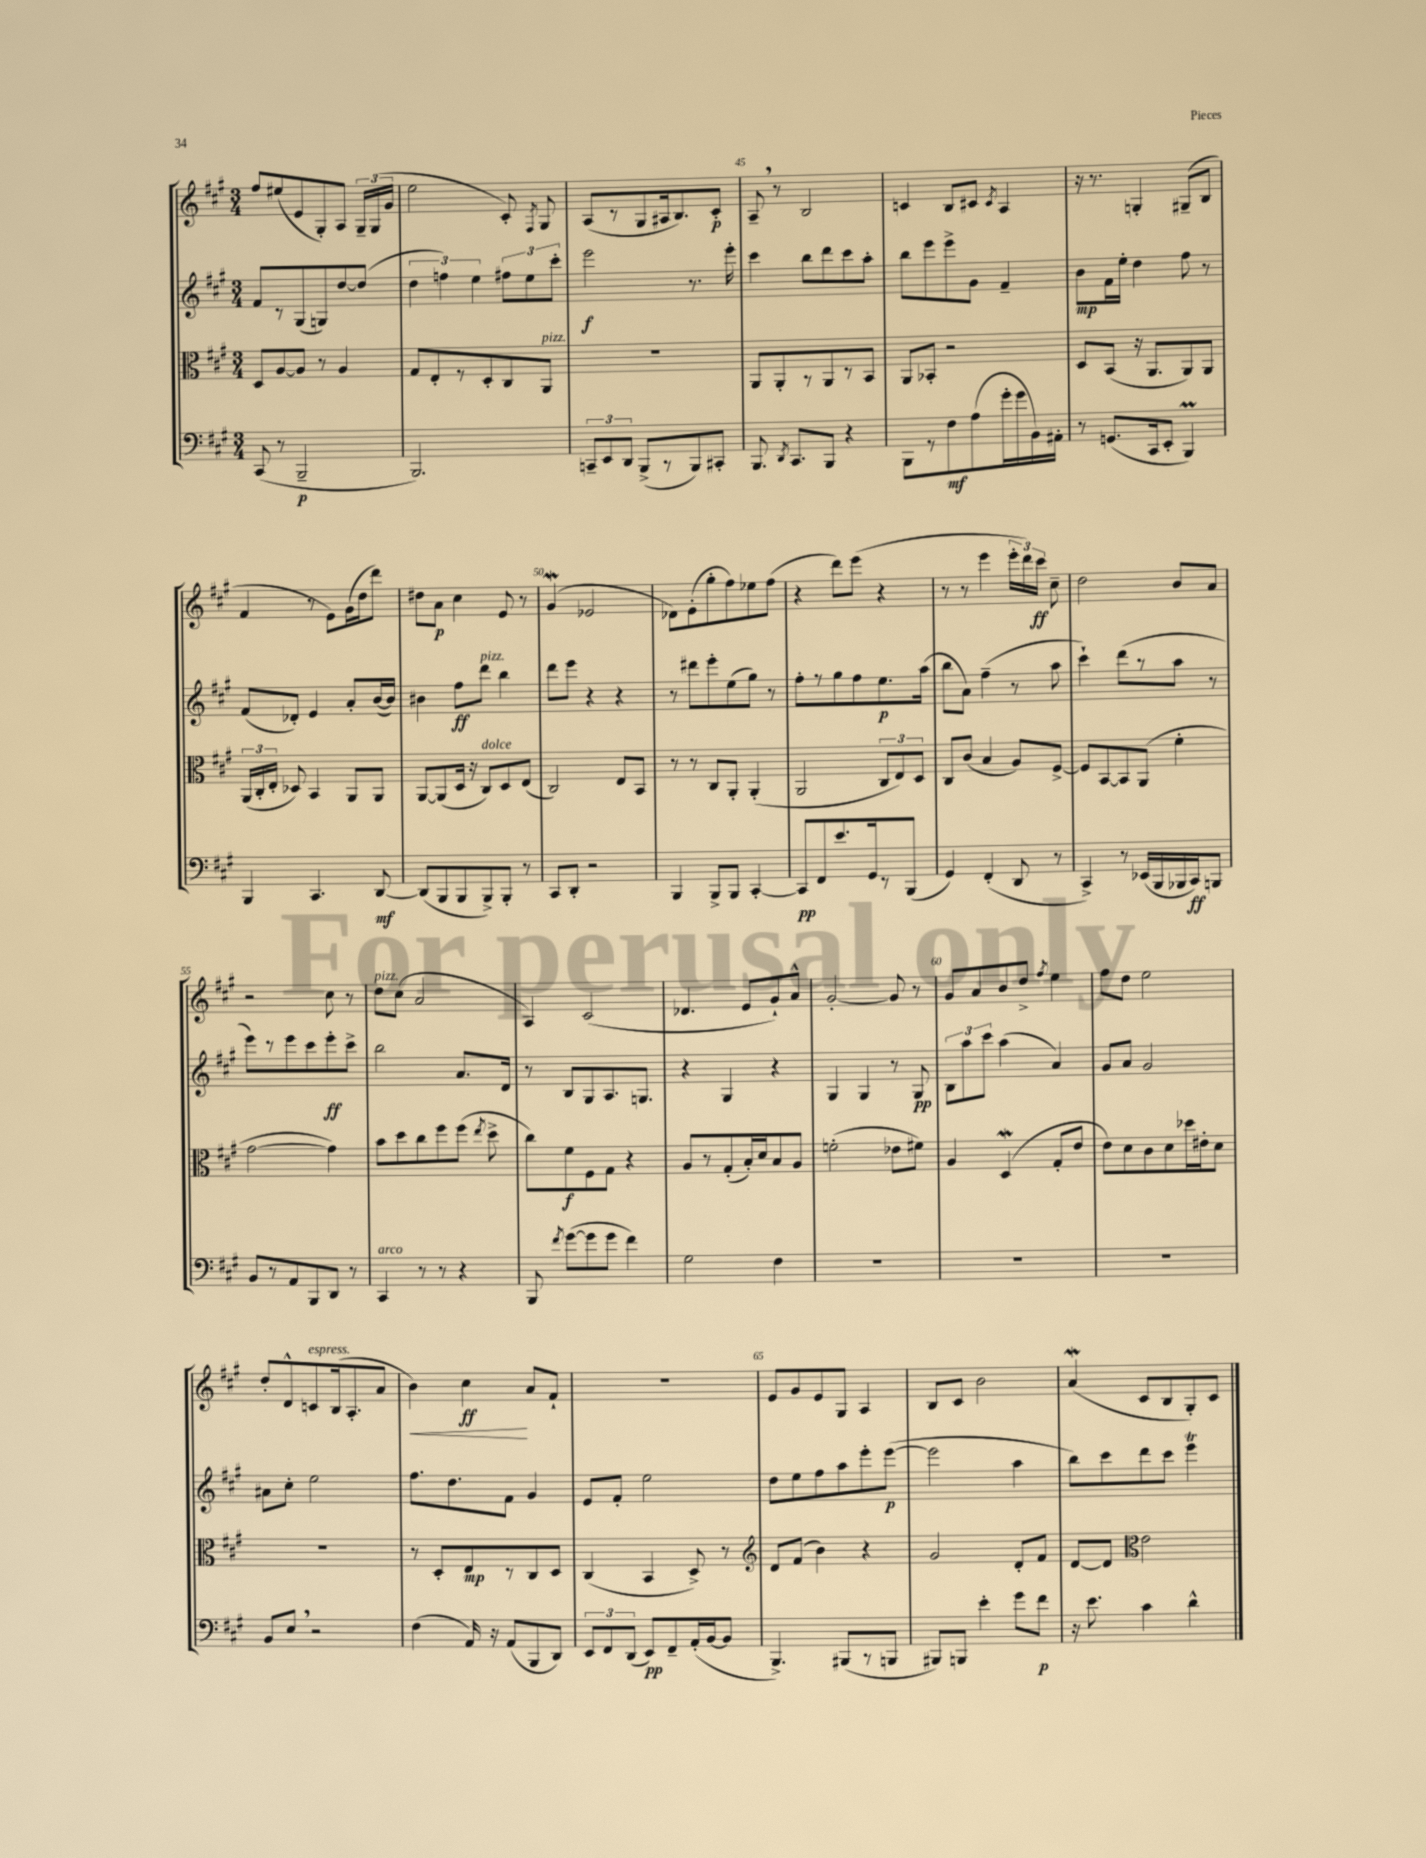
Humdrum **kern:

**kern	**kern	**kern	**kern
*staff4	*staff3	*staff2	*staff1
*clefF4	*clefC3	*clefG2	*clefG2
*k[f#c#g#]	*k[f#c#g#]	*k[f#c#g#]	*k[f#c#g#]
*M3/4	*M3/4	*M3/4	*M3/4
(8CC#	8D	8f#	8ff#
8r	[8A	8r	(8ee#
2BBB~	8A]	(8G#	8e
.	8r	8G)	8G#')
.	4A	[8dd	8A
.	.	(8dd]	24G#~
.	.	.	(24G#
.	.	.	24g#
=	=	=	=
2.BBB)	8G#	6dd	2ee
.	8E'	.	.
.	.	6ff)	.
.	8r	.	.
.	.	6ee	.
.	8D'	.	.
.	8C#	12ff#	8c#')
.	.	12ee	.
.	.	.	8qF#
.	8AA	.	8G#
.	.	12ccc#'	.
=	=	=	=
12CC~	2.r	2eee	(8A
12EE	.	.	.
.	.	.	8r
12DD	.	.	.
(8BBB^	.	.	8G#
8r	.	.	16A#
.	.	.	8.B)
8BBB)	.	8.r	.
8CC#'	.	.	8c#'
.	.	16eee'	.
=	=	=	=
8.BBB	8AA	4ccc#	8A~
.	8AA'	.	8r
8qDD	.	.	.
8.CC#	.	.	.
.	8r	8bb	2B
8BBB	8AA	8ddd	.
4r	8r	8ccc#	.
.	8BB	8aa'	.
=	=	=	=
8BBB	8AA	8bb	4c
8r	8BB-'	8eee	.
8F#	2r	8eee^	8B
(8A	.	8g#	8c#
.	.	.	8qc#
16g#'	.	4f#~	4A
16g#	.	.	.
16BB)	.	.	.
16AA#'	.	.	.
=	=	=	=
8r	8D	8b	16r
.	.	.	8.r
(8.GG	(8BB	16f#	.
.	.	16ee'	.
.	16r	4dd	4G'
16CC#	8.AA	.	.
8EE'	.	.	.
4BBB)	8AA)	8ff#	(8G#~
.	8AA	8r	8B
=	=	=	=
4BBB	(24AA	(8f#	4f#
.	24C#'	.	.
.	24E'	.	.
.	8D-)	8d-')	.
4.CC#	4BB	4e	8r
.	.	.	8e)
.	8AA	8a'	(16g#
.	.	.	16dd
[8DD	8AA	([16b	8ddd)
.	.	16b])	.
=	=	=	=
(8DD]	[8AA	4b#	8dd#
8BBB	(8AA]	.	8a
8BBB	16D	8ff#	4cc#
.	16r	.	.
8BBB^)	8C#)	8ddd	.
8BBB'	8D	4bb	8e
8r	(8E	.	8r
=	=	=	=
8CC#	2C#)	8ddd	(4g#
8DD'	.	8eee	.
2r	.	4r	2e-
.	8E	4r	.
.	8BB	.	.
=	=	=	=
4BBB	8r	8r	8d-)
.	8r	8ddd#	(8e'
8BBB^	8C#	8eee'	8gg#'
8BBB	8AA'	(8ee	8ff#)
[4CC#'	(4AA'	8gg#)	8ee-
.	.	8r	(8ff#
=	=	=	=
8CC#]	2AA	8ff#'	4r
8FF#	.	8r	.
8.e	.	8gg#	8ddd)
.	.	8ff#	(8eee
16GG#	.	.	.
8r	12C#	8.ee	4r
.	12E)	.	.
(8BBB	.	.	.
.	12D	.	.
.	.	(16aa	.
=	=	=	=
4GG#)	8C#	8bb	8r
.	(8c#	8a)	8r
(4FF#'	4B	(4ff#~	4eee
8DD	8A)	8r	24eee'
.	.	.	24ddd)
.	.	.	24ccc#
8r	[8F#^	8aa	8cc#~
=	=	=	=
4CC#^)	8F#]	4ccc#`)	2dd
.	[8BB	.	.
8r	8BB]	(8ddd	.
(16EE-	(8AA	8r	.
16BBB	.	.	.
16BBB-	4f#'	8aa	8b
16CC#)	.	.	.
8BBB	.	8r	8a
=	=	=	=
8BB	[2g#	8eee)	2r
8r	.	8r	.
8AA	.	8eee	.
8BBB	.	8ccc#	.
8DD	4g#])	8eee'	8cc#
8r	.	8ccc#^	8r
=	=	=	=
4CC#	8b	2bb	8dd
.	8dd	.	(8cc#
8r	8cc#	.	2a
8r	8ff#	.	.
4r	(8ff#	8.a	.
.	8qee	.	.
.	8dd^	.	.
.	.	16d	.
=	=	=	=
8BBB	8cc#)	8r	4A)
8qf#	.	.	.
([8g#	8f#	8B	.
8g#]	8F#	8G#	(2c#
8g#	8G#	8.A	.
4f#)	4r	.	.
.	.	8.G	.
=	=	=	=
2G#	8A	4r	4.d-
.	8r	.	.
.	(8G#'	4G#	.
.	16B')	.	8e
.	16d	.	.
4F#	8B	4r	8g#`)
.	8A	.	8a^^
=	=	=	=
2.r	(2f'	4G#	[2g#'
.	.	4G#	.
.	8e-	8r	8g#]
.	8f#)	8G#	8r
=	=	=	=
2.r	4A	12B	8g#
.	.	12aa	.
.	.	.	8a
.	.	12ccc#	.
.	(4D	(4aa	8b
.	.	.	8dd^
.	.	.	8qff#
.	8G#'	4a)	4ee
.	8e	.	.
=	=	=	=
2.r	8e)	8g#	8ff#
.	8d	8a	8dd
.	8c#	2g#	2ee
.	8d	.	.
.	16dd-	.	.
.	16e#'	.	.
.	8d	.	.
=	=	=	=
8BB	2.r	8a#	8dd'
8E	.	8cc#'	8d^^
2r	.	2ee	8c
.	.	.	(16B
.	.	.	8.A'
.	.	.	8a
=	=	=	=
(4F#	8r	8.ff#	4b)
.	8D'	.	.
.	.	8.dd	.
16AA)	8E	.	4cc#
16r	.	.	.
(8AA	8r	8f#	.
8BBB	8C#	4g#	8a
8DD)	8D	.	8f#`
=	=	=	=
12EE	(4C#	8e	2.r
12FF#	.	.	.
.	.	8f#'	.
(12DD	.	.	.
8EE)	4BB	2ee	.
8FF#~	.	.	.
(16AA'	8D^)	.	.
[16BB	.	.	.
8BB]	8r	.	.
=	=	=	=
*	*clefG2	*	*
4.BBB^)	8d	8dd	8e
.	(8f#	8ee	8g#
.	4b)	8ff#	8e
(8BBB#	.	8aa	8G#
8r	4r	8eee'	4A
8BBB	.	([8eee	.
=	=	=	=
8BBB#)	2g#	2eee]	8B
8BBB	.	.	8c#
4e'	.	.	2b
8g#	8d'	4aa	.
8f#	8f#	.	.
=	=	=	=
16r	[8d	8bb)	(4a
8.e	.	.	.
.	8d]	8ccc#	.
*	*clefC3	*	*
4c#	2e	8ddd	8c#
.	.	8ccc#	8B
4d^^	.	4eee	8G#')
.	.	.	8c#
==	==	==	==
*-	*-	*-	*-
